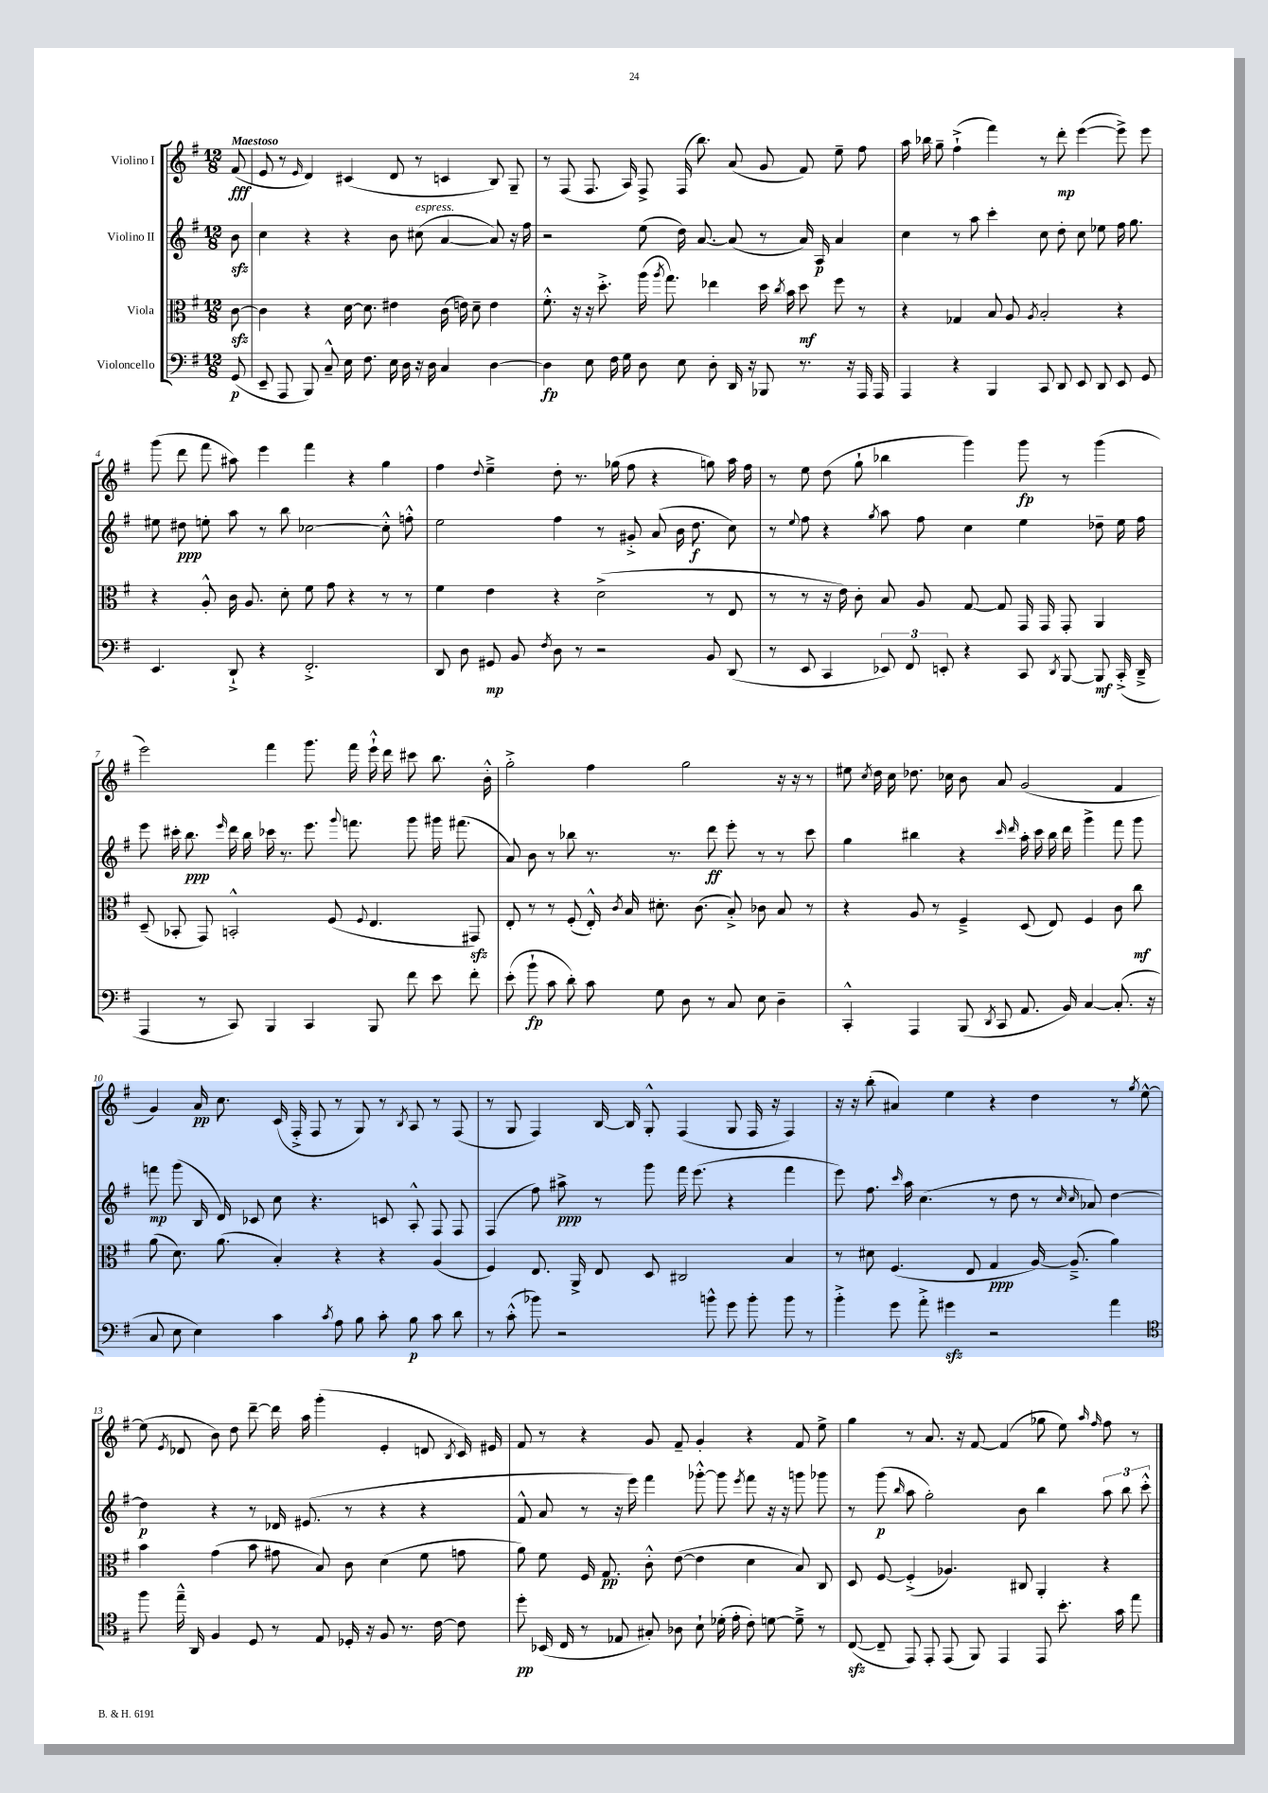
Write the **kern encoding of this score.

**kern	**kern	**kern	**kern
*staff4	*staff3	*staff2	*staff1
*clefF4	*clefC3	*clefG2	*clefG2
*k[f#]	*k[f#]	*k[f#]	*k[f#]
*M12/8	*M12/8	*M12/8	*M12/8
(8GG/	[8c\	8b\	(8f#/
=	=	=	=
8EE~/	4c\]	4cc\	8e/
8AAA/	.	.	8r
.	.	.	16qqe/
8BBB/)	4r	4r	4d/)
8C~^^/	.	.	.
16E\	[16d\	4r	(4c#/
8.F#\	8.d\]	.	.
16E\	4e#\	8b\	8d/
16D\	.	.	.
16r	.	(8cc#\	8r
16D\	.	.	.
4C/	(16c\	[4a/	4c/
.	16e\)	.	.
.	8d~\	.	.
[4D\	4e\	8a/])	8B/)
.	.	16r	8G~/
.	.	16ff#\	.
=	=	=	=
4D\]	8.f#'^^\	2r	8r
.	.	.	(8F#/
.	16r	.	.
8E\	16r	.	8.F#/
.	8.dd'^\	.	.
16F#\	.	.	.
16G\	.	.	16A/)
8D\	(16aa\	(8ee\	8F#^/
.	8qaa/	.	.
.	8.gg\)	.	.
8E\	.	16dd\)	(16F#/
.	.	[8.a/	8.bb\)
8D'\	4ee-\	.	.
16DD/	.	(8a/]	(8a/
16r	.	.	.
8BBB-/	16dd\	8r	8g/
.	8qcc/	.	.
.	16b\	.	.
8.r	8dd\	16a/)	8f#/)
.	.	16A/	.
.	8ff#\	4a/	8ee~\
16r	.	.	.
16AAA/	8r	.	8ff#\
16AAA/	.	.	.
=	=	=	=
4AAA/	4r	4cc\	16aa\
.	.	.	16bb-\
.	.	.	8gg~\
4r	4G-/	8r	(4ff#`^\
.	.	8aa\	.
4BBB/	8B/	4ccc'\	4fff#\)
.	8A/	.	.
.	8qA/	.	.
8CC/	2B'/	8cc\	8r
8DD/	.	8dd'\	8ddd'\
8EE/	.	8cc\	([4eee\
8DD/	.	8ee-\	.
8EE/	4r	16ff#\	8eee^\])
.	.	8.gg\	.
8GG/	.	.	8eee\
=	=	=	=
4.EE/	4r	8ee#\	(8ggg\
.	.	8dd#\	8ddd\
.	8A'^^/	8ee'\	8fff#\
8DD`^/	16c\	8aa\	8aa#\)
.	8.A/	.	.
4r	.	8r	4eee\
.	8d'\	8bb\	.
2.FF#'^/	8f#\	[2cc-\	4fff#\
.	8g\	.	.
.	4r	.	4r
.	8r	8cc-'^^\]	4gg\
.	8r	8ff'^^\	.
=	=	=	=
8DD/	4f#\	2ee\	4ff#\
8D\	.	.	.
.	.	.	8qqdd/
8GG#/	4e\	.	4ee~^\
8BB/	.	.	.
8qF#/	.	.	.
8D\	4r	4ff#\	8dd'\
8r	.	.	8.r
2r	(2d^\	8r	.
.	.	.	(16gg-\
.	.	8g#'^/	8ff#\
.	.	(8a/	4r
.	.	16b\	.
.	.	8.dd\	.
8BB/	8r	.	8gg\)
(8DD/	8E/	8cc\)	16aa\
.	.	.	16ff#\
=	=	=	=
8r	8r	8r	8r
.	.	8qqee/	.
8EE/	8r	8ff#\	8ee\
4CC/	16r	4r	(8dd\
.	16e\)	.	.
.	8c'\	.	8gg`\
.	.	8qgg/	.
12EE-/)	8B/	8aa\	4bb-\
12FF#/	.	.	.
.	8A/	8ff#\	.
12EE'/	.	.	.
4r	[8G/	4cc\	4ggg\)
.	8G/]	.	.
8CC/	16GG/	4ee\	8ggg\
.	16GG/	.	.
8qDD/	.	.	.
[8BBB/	8GG'/	.	8r
8BBB/]	4AA/	8dd-~\	(4ggg\
(16CC'^/	.	16ee\	.
16DD~^/	.	16ff#\	.
=	=	=	=
4AAA/	(8D~/	8eee\	2eee\)
.	8BB-'/	16ccc#'\	.
.	.	8.bb\	.
8r	8GG/)	.	.
.	.	16qqeee/	.
8CC/)	2BB'^^/	16ddd\	.
.	.	16bb\	.
4BBB/	.	16ccc-\	4fff#\
.	.	8.r	.
4CC/	.	8.eee\	8.ggg\
.	(8F#/	.	.
.	.	8qqggg/	.
.	.	8.fff\	16fff#\
.	8qqF#/	.	.
8BBB/	4.E/	.	16eee`^^\
.	.	.	16ddd\
8f#\	.	8ggg\	8ccc#\
8e\	.	16ggg#\	8.bb\
.	.	(8.fff#\	.
8f#'\	8GG#/)	.	.
.	.	.	16b'^^\
=	=	=	=
(8e'\	8E'/	8a/)	2gg'^\
8b`\	8r	8b\	.
8c\	8r	8r	.
8d'\)	(8F#'/	8bb-\	.
8c\	16E'^^/)	8.r	4ff#\
.	8qc/	.	.
.	16B/	.	.
8G\	8.d#'\	.	.
.	.	8.r	.
8D\	.	.	2gg\
.	(8.c\	.	.
8r	.	8ddd\	.
8C/	8B'^/)	8eee'\	.
8E\	8c-\	8r	.
4D~\	8B/	8r	16r
.	.	.	16r
.	8r	8ccc\	8r
=	=	=	=
4CC'^^/	4r	4gg\	8ee#\
.	.	.	8qcc/
.	.	.	16dd\
.	.	.	16cc\
4AAA/	8A/	4bb#\	8.dd-\
.	8r	.	.
.	.	.	16cc-\
(8BBB/	4F#~^/	4r	8b\
8qDD/	.	.	.
8CC/	.	.	8a/
.	.	16qqccc/	.
.	.	16qqddd/	.
8.AA/	(8D/	16aa'\	(2g/
.	.	16ccc\	.
.	8E/)	16bb#\	.
16BB/)	.	16ddd\	.
[4C/	4F#/	4ggg^\	.
(8.C'/]	8c\	8fff#\	4f#/
.	8cc\	8ggg\	.
16r	.	.	.
=	=	=	=
8C/	(8a\	8fff\	4g/)
8E\	8.d\)	(8ggg\	.
4E\)	.	16B/	16a/
.	(8.a\	16d/)	8.cc\
.	.	8c-/	.
4c\	4B'/)	8cc\	(16c/
.	.	.	16F#'^/
.	.	4.r	8F#/
8qc/	.	.	.
8A\	4r	.	8r
8B\	.	.	8G/)
8c'\	4r	8c/	8r
.	.	.	8qB/
8B\	.	8A'^^/	8A/
8c\	(4A/	8F#/	8r
8d\	.	8F#/	(8F#/
=	=	=	=
8r	4F#/)	(4F#/	8r
(8c'^^\	.	.	8G/
8b-\)	8.E/	8ff#\)	4F#/)
2r	.	8aa#^\	.
.	16AA^/	.	.
.	8E/	8r	[16B/
.	.	.	16B/]
.	8D/	8ggg\	8G'^^/
.	2C#/	16fff#\	(4F#/
.	.	(8.eee\	.
8b^^\	.	.	.
8g\	.	4r	8G/
8b'\	.	.	16F#/
.	.	.	16r
8b\	4B/	4fff#\	4F#/)
8r	.	.	.
=	=	=	=
4b'^\	8r	8eee\)	16r
.	.	.	16r
.	8d#\	8.ff#\	(8bb'\
8g\	(4.F#/	.	4a#/)
.	.	16qqccc/	.
.	.	16aa\	.
8a'^\	.	(4.cc\	.
4g#\	.	.	4ee\
.	8E/	.	.
2r	4G/	8r	4r
.	.	8dd\	.
.	[16A/)	8r	4dd\
.	(8.A~^/]	.	.
.	.	16qqcc/	.
.	.	16qqcc/	.
.	.	8a-/)	.
4a\	4a\)	[4dd\	8r
.	.	.	8qgg/
.	.	.	[8ee^^\
=	=	=	=
*clefC4	*	*	*
8ff#\	4b\	4dd\]	(8ee\]
.	.	.	8qe/
16ee~^^\	.	.	8d-/
16AA/	.	.	.
4F#/	(4g\	4r	8b\)
.	.	.	8dd\
8D/	8b\	8r	[8ddd~\
8r	8g#\	16d-/	16ddd\]
.	.	(8.e#/	16aa\
8E/	8B/)	.	(4ggg'\
16D-'/	8c\	8r	.
16r	.	.	.
8F#/	(4d\	4r	4e'/
8.r	.	.	.
.	8f#\	4r	8d/
[16c\	.	.	.
.	.	.	8qB/
8c\]	8g\	.	16c/)
.	.	.	16e#/
=	=	=	=
8dd'\	8a\)	8f#^^/	8f#/
(16BB-/	8f#\	8a/	8r
16C/	.	.	.
8r	16F#/	8r	4r
.	8.G/	.	.
8E-/	.	16r	.
.	.	16eee\)	.
8G#'/)	8c'^^\	4fff#\	8g/
8A-\	([8e\	.	8f#~/
8B`\	4e\]	[8ggg-'^^\	4g'/
(16d-'\	.	8ggg-\]	.
16e'\	.	.	.
.	.	8qeee/	.
8c'\)	4d\	8fff#\	4r
[8d\	.	16r	.
.	.	16r	.
8d~^\]	8B/)	8ggg\	8f#/
8r	8C/	8ggg-\	8ee^\
=	=	=	=
([8C/	8D/	8r	4gg\
8C~/]	[8F#/	(8ggg\	.
.	.	16qqbb/	.
8EE/)	(4F#'^/]	8aa\	8r
8EE'/	.	2gg'\)	8.a/
(8EE/	4.A-/)	.	.
.	.	.	16r
8FF#/)	.	.	[8f#/
4EE/	.	.	(4f#/]
.	8C#/	8b\	.
8EE/	4AA'/	4bb\	8gg-\
8.b'\	.	.	8ee\)
.	.	.	16qqaa/
.	.	.	16qqff#/
.	4r	12aa\	8ff#\
16g\	.	.	.
.	.	12bb\	.
8ee\	.	.	8r
.	.	12ccc'^^\	.
==	==	==	==
*-	*-	*-	*-
